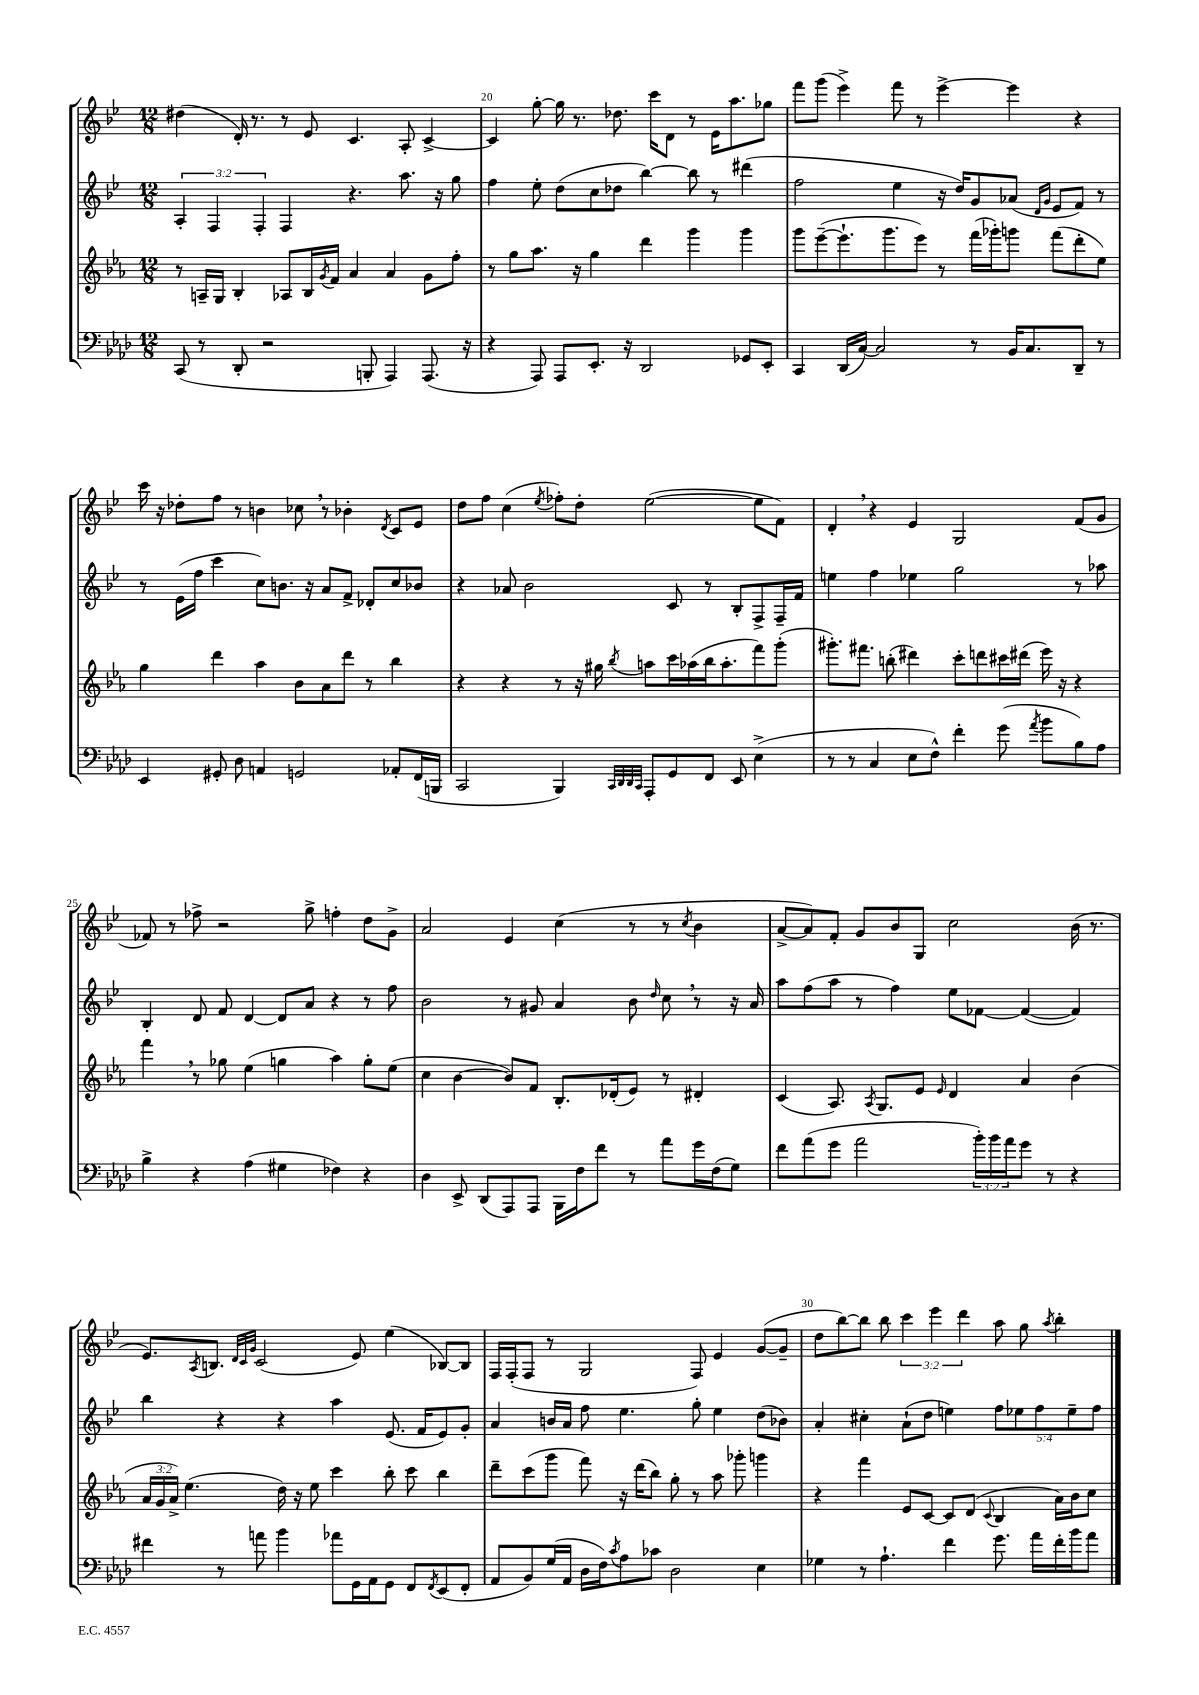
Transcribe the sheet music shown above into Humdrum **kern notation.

**kern	**kern	**kern	**kern
*staff4	*staff3	*staff2	*staff1
*clefF4	*clefG2	*clefG2	*clefG2
*k[b-e-a-d-]	*k[b-e-a-]	*k[b-e-]	*k[b-e-]
*M12/8	*M12/8	*M12/8	*M12/8
(8CC/	8r	6A'/	(4dd#\
8r	16A~/LL	.	.
.	.	6F/	.
.	16G/JJ	.	.
8DD-'/	4B-'/	.	16d'/)
.	.	.	8.r
.	.	6F'/	.
2r	.	.	.
.	8A-/L	4F/	8r
.	16B-/L	.	8e-/
.	8qg/	.	.
.	16f/JJ	.	.
.	4a-/	4.r	4.c/
8BBB'/	.	.	.
4AAA-/)	4a-/	.	.
.	.	8.aa\	8A'/
(8.AAA-/	8g\L	.	[4c^/
.	.	16r	.
.	8ff'\J	8gg\	.
16r	.	.	.
=	=	=	=
4r	8r	4ff\	4c/]
.	8gg\L	.	.
8AAA-/)	8.aa-\J	8ee-'\	[8gg'\
8AAA-/L	.	(8dd\L	16gg\]
.	16r	.	8.r
8.EE-'/J	4gg\	8cc\	.
.	.	8dd-\J	8.dd-\
16r	.	.	.
2DD-/	4ddd\	[4bb-\)	.
.	.	.	16ccc\LK
.	.	.	8d\J
.	4ggg\	8bb-\]	8r
.	.	8r	16e-\LK
.	.	.	8.aa\
8GG-/L	4ggg\	(4ddd#\	.
8EE-'/J	.	.	8gg-\J
=	=	=	=
4CC/	8ggg\L	2ff\	8fff\L
.	([8eee-~\	.	(8ggg\J
(16DD-/LL	8.eee-`\]	.	4eee-^\)
[16C/JJ)	.	.	.
2C/]	.	.	.
.	8.ggg\	.	.
.	.	4ee-\	8fff\
.	8eee-\J)	.	8r
.	8r	16r	[4eee-^\
.	.	16dd/LK)	.
8r	(16fff\LL	8g/	.
.	16ggg-'\J)	.	.
16BB-/LK	8ggg\J	(8a-/J	4eee-\]
8.C/	.	.	.
.	.	16qqd/LL	.
.	.	16qqg/JJ	.
.	(8fff\L	8e-/L	.
8DD-~/J	8ddd'\	8f/J)	4r
8r	8ee-\J)	8r	.
=	=	=	=
4EE-/	4gg\	8r	16ccc\
.	.	.	16r
.	.	(16e-\LL	8dd-'\L
.	.	16ff\JJ	.
8GG#'/	4ddd\	4ccc\	8ff\J
8D-\	.	.	8r
4AA/	4aa-\	8cc\L)	4b\
.	.	8.b\J	.
2GG/	8b-\L	.	8cc-\
.	.	16r	.
.	8a-\	8a/L	8r
.	8ddd\J	8f^/J	4b-'\
.	8r	8d-'/L	.
.	.	.	8qd/
8AA-'/L	4bb-\	8cc/	8c/L
(16FF/L	.	8b-/J	8e-/J
16BBB/JJ	.	.	.
=	=	=	=
2CC/	4r	4r	8dd\L
.	.	.	8ff\J
.	4r	8a-/	(4cc\
.	.	2b-\	.
.	.	.	8qee-/
4BBB-/)	8r	.	8ff-'\L)
.	16r	.	8dd'\J
.	16gg#\	.	.
32qqCC/LLL	.	.	.
32qqDD-/	.	.	.
32qqDD-/	.	.	.
32qqCC/JJJ	8qbb-/	.	.
8AAA-'/L	8aa\L	.	([2ee-\
8GG/	16ccc\L	8c/	.
.	(16aa-\	.	.
8FF/J	16bb-\J	8r	.
.	8.aa-'\	.	.
8EE-/	.	8B-'/L	.
(4E-^\	8fff\)	8F^/	8ee-\]L
.	(8ggg'\J	16F~/L	8f\J)
.	.	16f/JJ	.
=	=	=	=
8r	8.ggg#'\L)	4ee\	4d'/
8r	.	.	.
.	8.fff#\J	.	.
4C/	.	4ff\	4r
.	(8bb'\	.	.
8E-\L	4ddd#\)	4ee-\	4e-/
8F^^\J)	.	.	.
4f'\	8ccc'\L	2gg\	2G/
.	8ddd\	.	.
(8g\	16ccc#\L	.	.
.	(16ddd#\JJ	.	.
8qa-/	.	.	.
8b-\L	16eee-\)	.	.
.	16r	.	.
8B-\)	4r	8r	(8f/L
8A-\J	.	8aa-\	8g/J
=	=	=	=
4B-^\	4fff\	4B-'/	8f-/)
.	.	.	8r
4r	8r	8d/	8ff-^\
.	8gg-\	8f/	2r
(4A-\	(4ee-\	[4d/	.
4G#\	4gg\	8d/]L	.
.	.	8a/J	8gg^\
4F-\)	4aa-\)	4r	4ff'\
4r	8gg'\L	8r	8dd\L
.	(8ee-\J	8ff\	8g^\J
=	=	=	=
4D-\	4cc\	2b-\	2a/
8EE-^/	[4b-\	.	.
(8DD-/L	.	.	.
8AAA-/)	8b-/]L)	8r	4e-/
8AAA-/J	8f/J	8g#/	.
16BBB-\LL	8.B-'/L	4a/	(4cc\
16F\J	.	.	.
8f\J	.	.	.
.	(16d-'/k	.	.
8r	8e-/J)	8b-\	8r
.	.	16qqdd/	.
8a-\L	8r	8cc\	8r
.	.	.	8qcc/
16g\L	4d#'/	8r	4b-\
(16F\J	.	.	.
8G\J)	.	16r	.
.	.	16a/	.
=	=	=	=
8f\L	(4c/	8aa\L	[8a^/L
(8a-\	.	(8ff\	8a/])
8g\J	8.A-/)	8aa\J	8f'/J
2a-\	.	8r	8g/L
.	8qA-/	.	.
.	8.G/L	.	.
.	.	4ff\)	8b-/
.	8e-/J	.	8G/J
.	16qqe-/	.	.
.	4d/	8ee-\L	2cc\
24b-'\LL)	.	[8f-\J	.
24b-\	.	.	.
24a-\J	.	.	.
8g\J	4a-/	(4f-/_	.
8r	.	.	.
4r	(4b-\	4f-/])	(16b-\
.	.	.	8.r
=	=	=	=
4f#\	24a-/LL	4bb-\	8.e-/L)
.	24g/	.	.
.	24a-^/JJ)	.	.
.	(4.ee-\	.	.
.	.	.	8qA/
.	.	.	8.B/J
8r	.	4r	.
.	.	.	32qqd/LLL
.	.	.	32qqc/
.	.	.	32qqg/JJJ
8a\	.	.	(2c/
4b-\	16dd\)	4r	.
.	16r	.	.
.	8ee-\	.	.
8a-\L	4ccc\	4aa\	.
16GG\L	.	.	8e-/)
16AA-\J	.	.	.
8GG\J	8bb-'\	(8.e-/	(4ee-\
8FF/L	8ccc\	.	.
.	.	16f/LK	.
8qFF/	.	.	.
(8EE-/	4bb-\	8e-/)	[8B-/L)
8FF'/J	.	8g'/J	8B-/]J
=	=	=	=
8AA-/L	8ddd~\L	4a/	16F/LL
.	.	.	(16F'/J
8BB-/)	(8ccc\	.	8F/J
(16G/L	8ggg\J	16b/LL	8r
16AA-/JJ	.	16a/JJ	.
16D-\LL	8fff\)	8ff\	2G/
16F\J)	.	.	.
8qc/	.	.	.
8A-\	16r	4.ee-\	.
.	(16ddd\LK	.	.
8c-\J	8bb-\J)	.	.
2D-\	8gg'\	.	.
.	8r	8gg'\	8F/)
.	8aa-\	4ee-\	4e-/
.	8ggg-'\	.	.
4E-\	4ggg\	(8dd\L	([8g/L
.	.	8b-\J)	8g~/]J
=	=	=	=
4G-\	4r	4a'/	8dd\L
.	.	.	[8bb-\)
8r	4fff\	4cc#'\	8bb-\]J
4.A-`\	.	.	8bb-\
.	8e-/L	(8a`\L	6ccc\
.	[8c/J	8dd\J	.
.	.	.	6eee-\
4f\	8c/]L	4ee\)	.
.	.	.	6ddd\
.	(8d/J	.	.
.	8qqc/	.	.
8.g\	4B-/	10ff\L	8aa\
.	.	10ee-\	.
.	.	.	8gg\
16a-\LL	.	.	.
.	.	10ff\	.
.	.	.	8qaa/
16f'\	16a-\LL)	.	4bb-'\
.	.	10ee-~\	.
16b-\J	16b-\J	.	.
8a-\J	8cc\J	.	.
.	.	10ff\J	.
==	==	==	==
*-	*-	*-	*-
